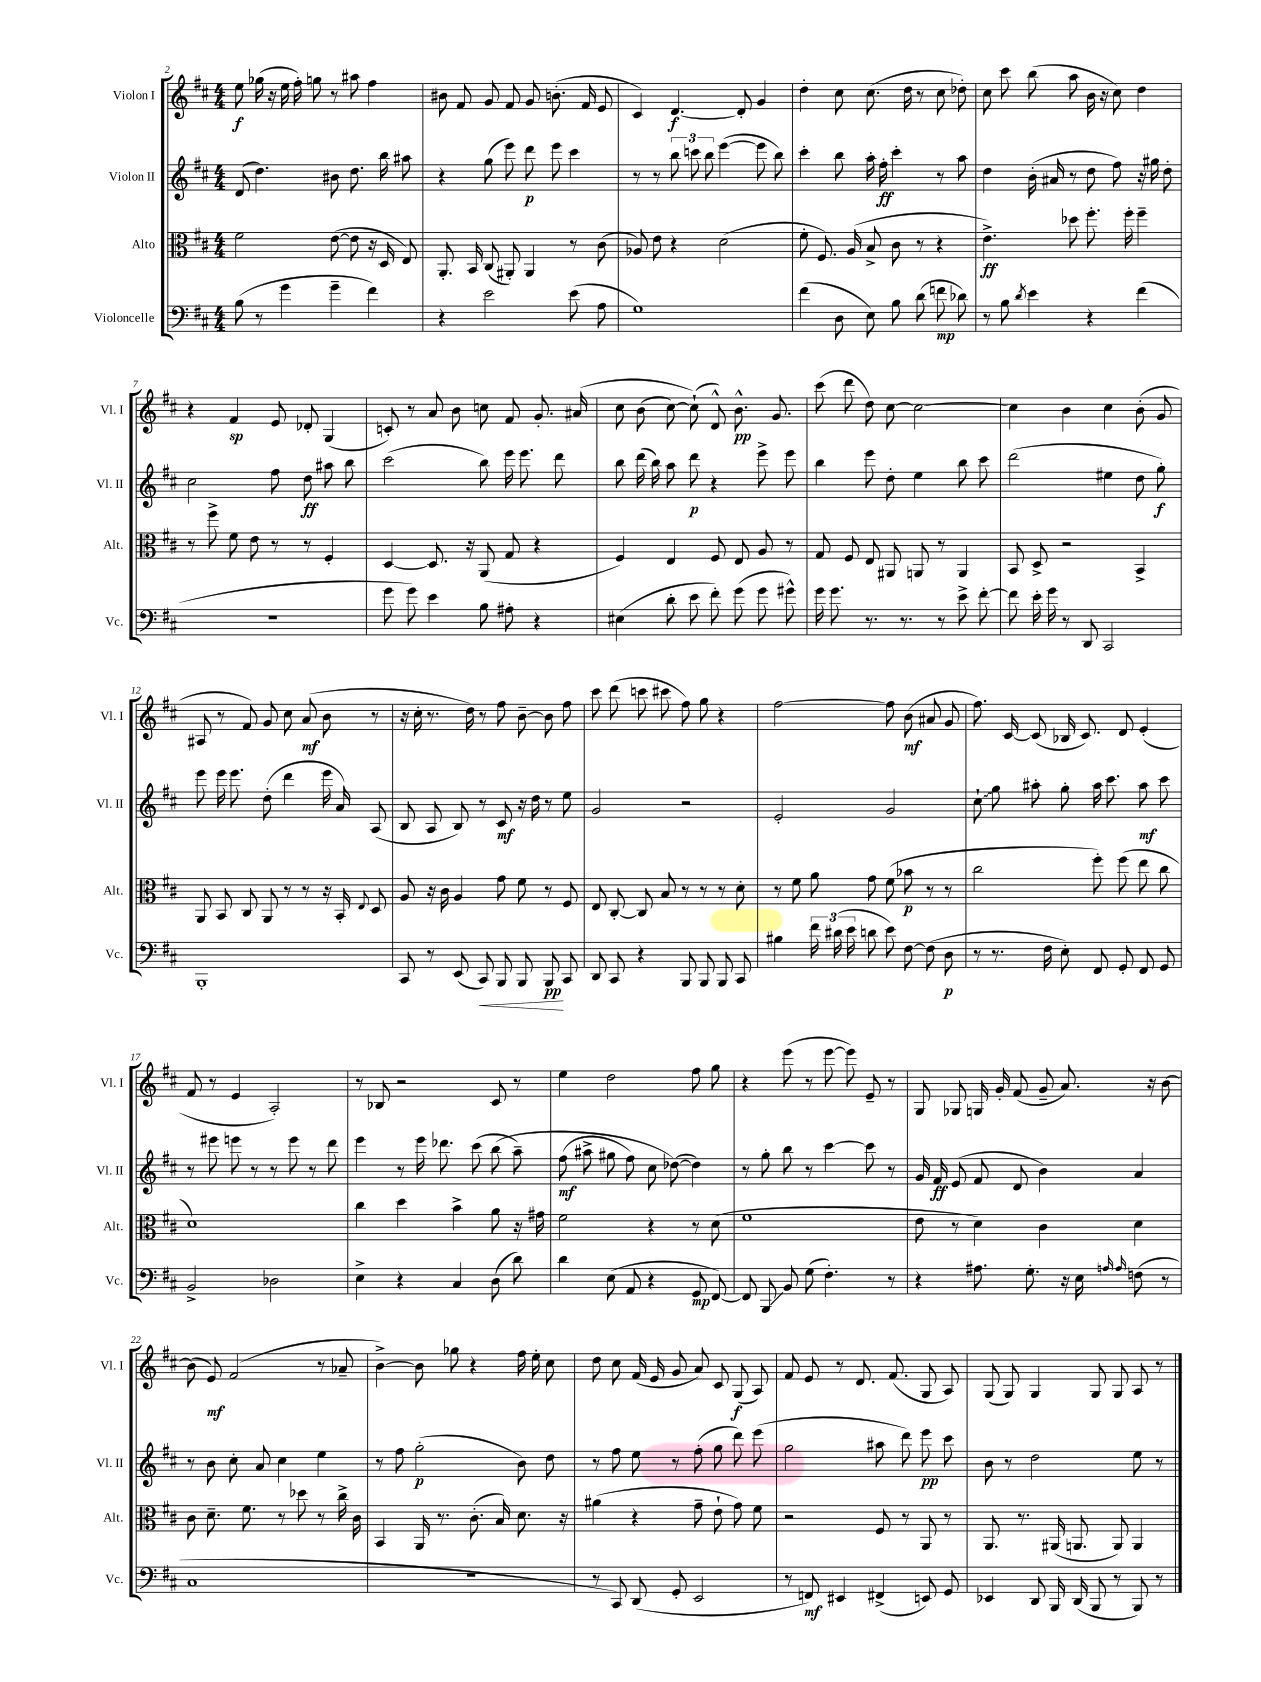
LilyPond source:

<<
\new StaffGroup <<
\new Staff = "s0" \with { instrumentName = "Violon I" shortInstrumentName = "Vl. I" } {
    \clef treble \key d \major \numericTimeSignature \time 4/4
    \autoBeamOff e''8\f ges''16( r16 e''16 fis''16-.) g''8 r8 ais''8 fis''4 |
    bis'8 fis'8 g'8 fis'8 g'8 b'8.-.( fis'16 e'8 |
    cis'4) d'4.~\f d'8-. g'4 |
    d''4-. cis''8 cis''8.( d''16 r8 cis''8 des''8-.) |
    cis''8 cis'''8 b''8( a''8 b'16 r16 cis''8) d''4 |
    r4 fis'4\sp e'8 des'8-. g4( |
    c'8-.) r8 a'8 b'8 c''8 fis'8 g'8.-. ais'16\( |
    cis''8 b'8( cis''8~) cis''8-!(\) d'8-^) b'8.-^\pp g'8. |
    cis'''8( d'''8 d''8) cis''8~ cis''2~ |
    cis''4 b'4 cis''4 b'8-.( g'8 |
    ais8 r8 fis'8) g'8 cis''8 a'8\mf( b'8 r8 |
    r16 cis''16-. r8. d''16) r8 fis''8 b'8~-- b'8 fis''8 |
    cis'''8 d'''8( c'''8 cis'''8 fis''8) g''8 r4 |
    fis''2~ fis''8 b'8\mf( ais'8 g'8 |
    fis''8.) cis'16~ cis'8( bes16 cis'8.) d'8 e'4-.( |
    fis'8 r8 e'4 a2-.) |
    r8 bes8 r2 cis'8 r8 |
    e''4 d''2 fis''8 g''8 |
    r4 e'''8( r8 e'''8~ e'''8) e'8-- r8 |
    g8 ges8 g16 g'16-. fis'8( g'8-- a'8.) r16 b'8~ |
    b'8( e'8\mf) fis'2( r8 aes'8-- |
    b'4~->) b'8 ges''8 r4 fis''16 e''16-. cis''8 |
    d''8 cis''8 fis'16( e'16 g'8 a'8) cis'8 g8\f( a8) |
    fis'8 e'8 r8 d'8. fis'8.( g8 a8) |
    g8( g8) g4 g8 g8 a8 r8 \bar "|." |
}
\new Staff = "s1" \with { instrumentName = "Violon II" shortInstrumentName = "Vl. II" } {
    \clef treble \key d \major \numericTimeSignature \time 4/4
    \autoBeamOff d'8( d''4.) bis'8 d''8. b''16 ais''8 |
    r4 g''8( e'''8) d'''8\p e'''8 cis'''4 |
    r8 r8 \tuplet 3/2 { b''8 c'''8 b''8 } e'''4~( e'''8 b''8) |
    cis'''4-. b''8 a''16-. fis''16-.\ff cis'''4-. r8 a''8 |
    d''4 b'16-.( ais'16 r8 d''8 fis''8) r16 gis''16 d''8-. |
    cis''2 fis''8 d''8\ff ais''8 b''8 |
    cis'''2( b''8) e'''16 e'''8. d'''8 |
    b''8 d'''16( b''16) a''8 d'''8\p r4 e'''8-> e'''8 |
    b''4 e'''8 d''8-. e''4 b''8 cis'''8 |
    d'''2( eis''4 d''8 g''8-.\f) |
    e'''8 e'''16 e'''8. d''8-.( d'''4 e'''16 a'16) a8( |
    b8 a8 b8) r8 cis'8\mf r16 d''16 r8 e''8 |
    g'2 r2 |
    e'2-. g'2 |
    \once \override Glissando.style = #'zigzag cis''8-!\glissando g''8 ais''8-. g''8-. ais''16 cis'''8. ais''8\mf cis'''8 |
    r8 eis'''8 e'''8 r8 r8 e'''8 r8 d'''8 |
    e'''4 r8 e'''16 des'''8. cis'''8( b''8\( a''8--) |
    fis''8\mf( ais''8-> gis''8 fis''8) cis''8 des''8~(\) des''4) |
    r8 g''8-. b''8 r8 cis'''4~ cis'''8 r8 |
    g'16 fis'16\ff e'8( fis'8 d'8 b'4) a'4 |
    r8 b'8 cis''8-. a'8 cis''4 e''4 |
    r8 fis''8 g''2-.\p( b'8) d''8 |
    r8 fis''8 e''8 r8 fis''8-.( g''8 d'''8) e'''8( |
    g''2 ais''8 d'''8) e'''8\pp cis'''8 |
    b'8 r8 d''2 e''8 r8 \bar "|." |
}
\new Staff = "s2" \with { instrumentName = "Alto" shortInstrumentName = "Alt." } {
    \clef alto \key d \major \numericTimeSignature \time 4/4
    \autoBeamOff fis'2 e'8~( e'8 r16 d16 e8) |
    a,8.-. b,16 cis8( ais,8-.) ais,4 r8 cis'8( |
    aes8) e'8 r4 d'2( |
    fis'8-. fis8.) a16( b8-> cis'8 r8 r4 |
    e'4.->\ff) des''8 fis''8.-. fis''16-. fis''4-- |
    r8 fis''8-> fis'8 e'8 r8 r8 fis4-. |
    d4~ d8. r16 a,8( g8 r4 |
    fis4) e4 fis8 e8 a8 r8 |
    g8 fis8 e8 ais,8 a,8 r8 a,4 |
    b,8 d8-> r2 b,4-> |
    a,8 b,8 cis8 a,8 r8 r8 r16 b,16-. \appoggiatura { e8 } d8 |
    a8 r16 cis'16 a4 g'8 fis'8 r8 fis8 |
    e8 cis8~-. cis8 b8 r8 r8 r8 d'8-. |
    r8 fis'8 a'8 g'8 fis'8( bes'8\p r8 r8 |
    cis''2 fis''8-.) fis''8( e''8 cis''8 |
    d'1) |
    cis''4 d''4 b'4-> a'8 r16 gis'16 |
    fis'2 r4 r8 d'8( |
    fis'1 |
    e'8 r8 d'4) cis'4 d'4 |
    cis'8 d'8.-- fis'8. r8 des''8 r8 cis''16-> cis'16 |
    b,4 a,16 r8. cis'8.-.( b16) d'8. r16 |
    ais'4( r4 g'8-- e'8-! g'8) fis'8 |
    r2 fis8 r8 a,8 r8 |
    a,8. r8. ais,16( a,8. a,8) a,4 \bar "|." |
}
\new Staff = "s3" \with { instrumentName = "Violoncelle" shortInstrumentName = "Vc." } {
    \clef bass \key d \major \numericTimeSignature \time 4/4
    \autoBeamOff b8( r8 g'4 g'4-- fis'4) |
    r4 e'2 e'8( a8 |
    g1) |
    fis'4( d8 e8) b8 d'8( f'8\mp des'8) |
    r8 b8 \acciaccatura { d'8 } e'4 r4 fis'4( |
    R1 |
    g'8 g'8) e'4 b8 ais8-. r4 |
    eis4( d'8-. e'8 fis'8-.) g'8( g'8 gis'8-^) |
    g'16 g'8. r8. r8. r8 e'8-> fis'8~-. |
    fis'8 e'16-. g'16 r8 d,8 cis,2 |
    b,,1-. |
    cis,8 r8 e,8( cis,8\<) b,,8 b,,8 b,,8\pp\! cis,8 |
    d,8 cis,8 r4 b,,8 b,,8 b,,8 cis,8 |
    bis4 \tuplet 3/2 { fis'16 dis'16( e'16 } d'8 e'8) fis8~ fis8( d8\p |
    r8 r8. fis16 e8-.) fis,8 g,8-. fis,8 g,8 |
    b,2-> des2 |
    e4-> r4 cis4 d8( d'8) |
    d'4 e8( a,8 r4 g,8\mp fis,8~) |
    fis,8 b,,8\glissando b,8 g8( fis4.-.) r8 |
    r4 ais8. g8.-. r16 e16 \grace { a16 a16 } f8( r8 |
    cis1 |
    R1 |
    r8 cis,8) d,8( g,8-. e,2 |
    r8 f,8\mf) eis,4 fis,4->( e,8) g,8 |
    ees,4 d,8 b,,16 d,16( b,,8 r8 b,,8) r8 \bar "|." |
}
>>
>>
\layout { \context { \Score currentBarNumber = #2 } }
